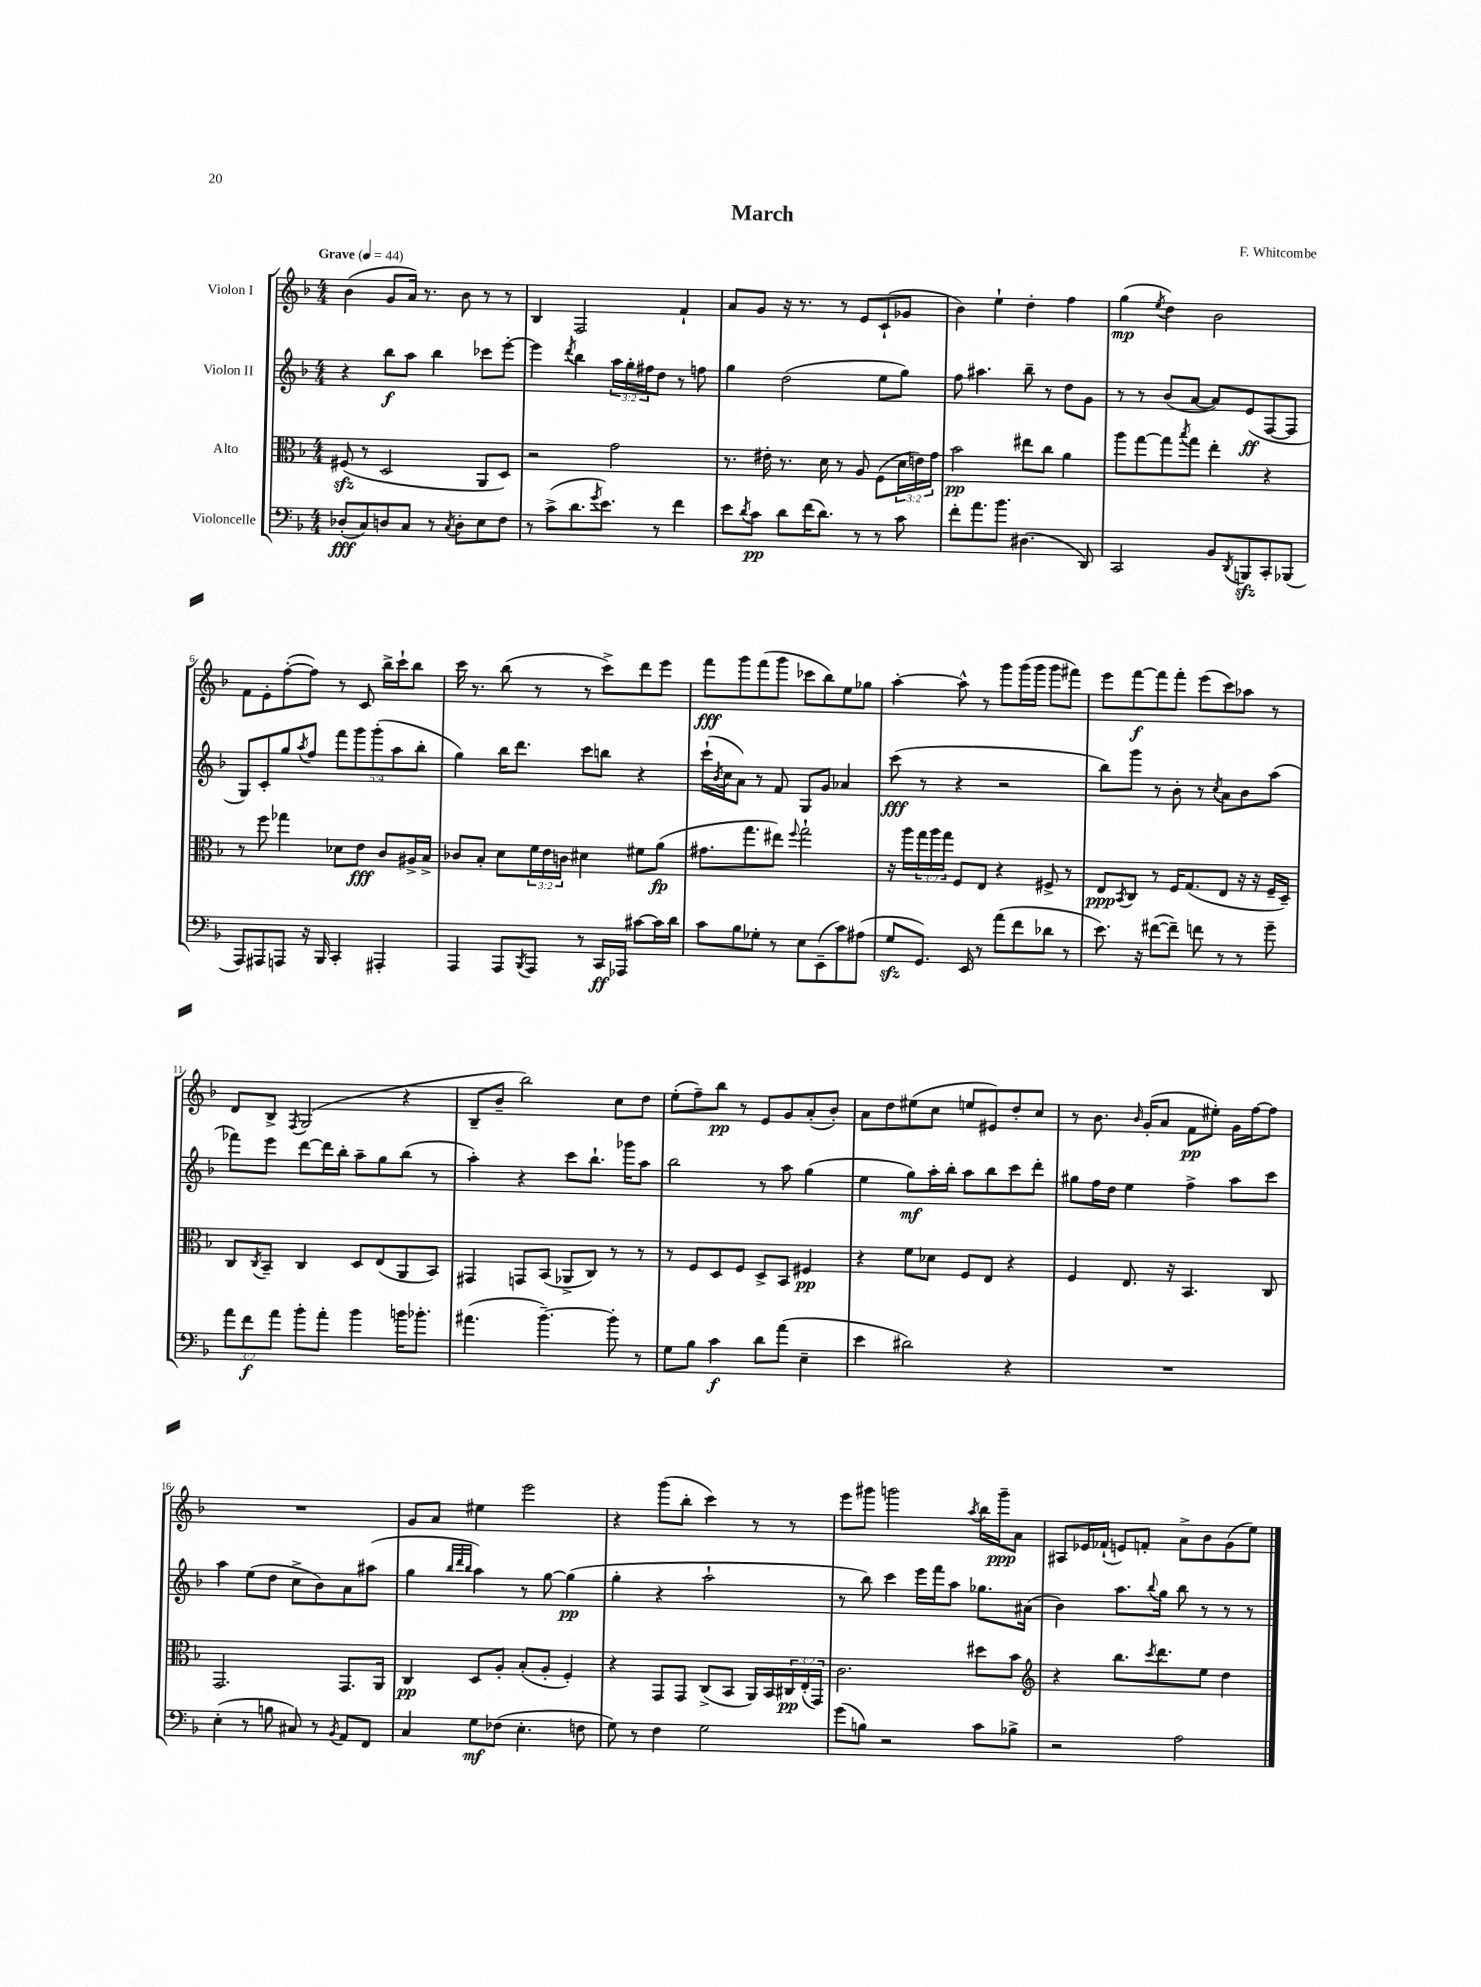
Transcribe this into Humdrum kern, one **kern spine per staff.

**kern	**kern	**kern	**kern
*staff4	*staff3	*staff2	*staff1
*clefF4	*clefC3	*clefG2	*clefG2
*k[b-]	*k[b-]	*k[b-]	*k[b-]
*M4/4	*M4/4	*M4/4	*M4/4
*MM44	*MM44	*MM44	*MM44
(8D-'	(8F#	4r	(4b-
8C)	8r	.	.
8D	2D	8bb-	8g
8C	.	8aa	16a)
.	.	.	8.r
8r	.	4bb-	.
8qC	.	.	.
8D'	.	.	8b-
8E	8AA	8ccc-	8r
8F	8D)	[8eee'	8r
=	=	=	=
8r	2r	4eee]	4B-
(8c^	.	.	.
.	.	8qddd	.
8.d	.	4bb-	2F
8qg	.	.	.
8.e)	.	.	.
.	2g	24aa	.
.	.	24gg'	.
.	.	24ff#	.
8r	.	8dd	.
4f	.	8r	4f`
.	.	8ff	.
=	=	=	=
8e	8.r	4gg	8a
8qd	.	.	.
8c	.	.	8g
.	16e#'	.	.
8d	8.r	(2dd	16r
.	.	.	8.r
(16f	.	.	.
8.d)	16d	.	.
.	8r	.	8r
8r	8A	.	8e
8r	(8F	8ee	(8c`
8c	24d	8gg)	8g-
.	24e)	.	.
.	24g	.	.
=	=	=	=
8f'	2b-	8ff	4b-)
8.a	.	4.aa#	.
.	.	.	4ee`
8.b-	.	.	.
(4.D#	8ee#	8bb-~	4dd'
.	8cc	8r	.
.	4a	8dd	4ff
8DD)	.	8g	.
=	=	=	=
2CC	8aa	8r	(4gg
.	[8gg	8r	.
.	.	.	8qee
.	8gg]	(8b-	4dd)
.	8qbb-	.	.
.	8gg	[8a	.
8BB-	4ee'	8a])	2b-
8qDD	.	.	.
8BBB	.	(8e	.
8CC'	4r	[8F	.
(8BBB-	.	8F]	.
=	=	=	=
8AAA)	8r	8G)	8f
8AAA#	8ff	8c'	8e'
8AAA	4gg-	8gg	([8ff'
.	.	8qaa	.
16r	.	8ff	8ff])
16BBB-	.	.	.
4CC'	8d-	10fff	8r
.	.	10ggg	.
.	8e	.	8c
.	.	(10ggg'	.
4AAA#'	8c	.	16bb-^
.	.	10aa	.
.	.	.	16ccc`
.	16A#^	.	8bb-
.	.	10bb-'	.
.	16B-^	.	.
=	=	=	=
4AAA	8c-	4gg)	16ccc
.	.	.	8.r
.	8B-'	.	.
8AAA	8d	16bb-	(8bb-
.	.	8.ddd	.
8qBBB-	.	.	.
8AAA	24f	.	8r
.	24e	.	.
.	24c	.	.
8r	4d#	8ccc	8r
16CC	.	8bb	8ccc^)
16AAA-	.	.	.
[8c#	8f#	4r	8ddd
16c#]	(8a	.	8eee
16d	.	.	.
=	=	=	=
8c	8.g#	(16ccc`	8fff
.	.	8qb-	.
.	.	16cc	.
8B-	.	8a)	8ggg
.	8.gg	.	.
8G-'	.	8r	(8fff
8r	8ee#)	8f	8ggg
.	8qqff	.	.
8E	2gg`	8G	8ccc-
(8EE~	.	8g	8bb-)
8c)	.	4a-	8ee
(8A#	.	.	8gg-
=	=	=	=
8G	16r	(8ccc	[4aa'
.	16aa	.	.
8.GG)	24gg	8r	.
.	24aa	.	.
.	24gg	.	.
.	8F	4r	8aa^^]
16EE	.	.	.
8r	8E	.	8r
(8a	4r	2r	8ggg
8f	.	.	(16ggg
.	.	.	16ggg
8d-	8F#^	.	8ggg
8r	8r	.	8fff#)
=	=	=	=
8.e)	8E	8bb-)	8eee
.	8qBB-	.	.
.	8C	8ggg	[8fff
16r	.	.	.
([8f#	8r	8r	8fff]
8f#~])	16F	8b-'	8fff'
.	(8.G	.	.
8f	.	8r	(8eee
.	.	8qcc	.
8r	8E	8a	8ccc)
8r	16r	8b-	8aa-
.	16r	.	.
8g~	16F~	(8aa	8r
.	16D~)	.	.
=	=	=	=
12a	8C	8fff-)	8d
12f	.	.	.
.	8qC	.	.
.	8BB-~	8eee	8B-^
12a	.	.	.
.	.	.	8qF
8b-'	4C	[8ddd	(2G
8a'	.	16ddd]	.
.	.	16bb-'	.
4b-	8D	8aa~	.
.	(8E	8gg	.
16b	8AA	(8bb-	4r
8.b-'	.	.	.
.	8BB-)	8r	.
=	=	=	=
(4.a#	4GG#	4aa')	8B-~
.	.	.	8b-~
.	8GG	4r	2bb-)
[4.b-~)	(8BB-	.	.
.	8AA-^	8ccc	.
.	8C)	8.bb-`	.
8b-']	8r	.	8cc
.	.	16ggg-	.
8r	8r	8aa	8dd
=	=	=	=
8G	8r	2bb-	(8ee'
8B-	8F	.	8ff~)
4c	8D	.	8bb-
.	8F	.	8r
8d	8D^	8r	8e
(8a	8BB-	8aa	8g
4E~	4F#	(4gg	(8a'
.	.	.	8b-')
=	=	=	=
4e	4r	4ee	8a
.	.	.	8dd
2d#)	8f	8gg)	(8ee#
.	8d-	16aa'	8cc
.	.	16bb-'	.
.	8F	8aa	8ee
.	8E	8bb-	8e#)
4r	4r	8ccc	8dd'
.	.	8ddd'	8cc
=	=	=	=
1r	4F	8gg#	8r
.	.	16ff	8.b-
.	.	16dd	.
.	8.E	4ee	.
.	.	.	16qqb-
.	.	.	(16g'
.	.	.	8a
.	16r	.	.
.	4.BB-	4ff^	8f
.	.	.	8ee#')
.	.	8aa	16g
.	.	.	[16ff
.	8C	8ccc	8ff]
=	=	=	=
(4E'	2.GG	4aa	1r
8r	.	(8ee	.
8B	.	8dd	.
8C#)	.	8cc^	.
8r	.	8b-)	.
8qBB-	.	.	.
8AA	8.GG	8a	.
8FF	.	(8aa#	.
.	16AA	.	.
=	=	=	=
4C	4C	4gg	8g
.	.	.	8a
.	.	32qqbb-	.
.	.	32qqddd	.
.	.	32qqbb-	.
8G	8D	4aa)	4ee#
(8F-	8A'	.	.
4.E'	(8B-'	8r	2eee
.	8A'	[8gg	.
.	4F')	(4gg]	.
8F	.	.	.
=	=	=	=
8G)	4r	4gg'	4r
8r	.	.	.
4F	8GG	4r	(8ggg
.	8GG	.	8bb-'
2G	(8C^	2aa`	4ccc)
.	8BB-	.	.
.	16AA)	.	8r
.	16BB-	.	.
.	24C#	.	8r
.	(24E'	.	.
.	24GG)	.	.
=	=	=	=
(8g	2.c	8r	8eee
8B)	.	8bb-)	8ggg#
2r	.	4ccc	2ggg
.	.	16eee	.
.	.	16fff	.
.	.	8aa	.
.	.	.	8qaa
8c	8dd#	8.gg-	16bb-
.	.	.	16ggg~
8B-^	8b-	.	8a
.	.	(16a#	.
=	=	=	=
*	*clefG2	*	*
2r	4r	4b-)	8A#
.	.	.	16e-
.	.	.	(16f-`
.	8.bb-	8.aa	8e)
.	.	.	8f'
.	8qccc	8qqbb-	.
.	8.ddd	16gg	.
2A	.	8bb-	8a^
.	8ee	8r	8b-
.	4dd	8r	(8g
.	.	8r	8ee)
==	==	==	==
*-	*-	*-	*-
